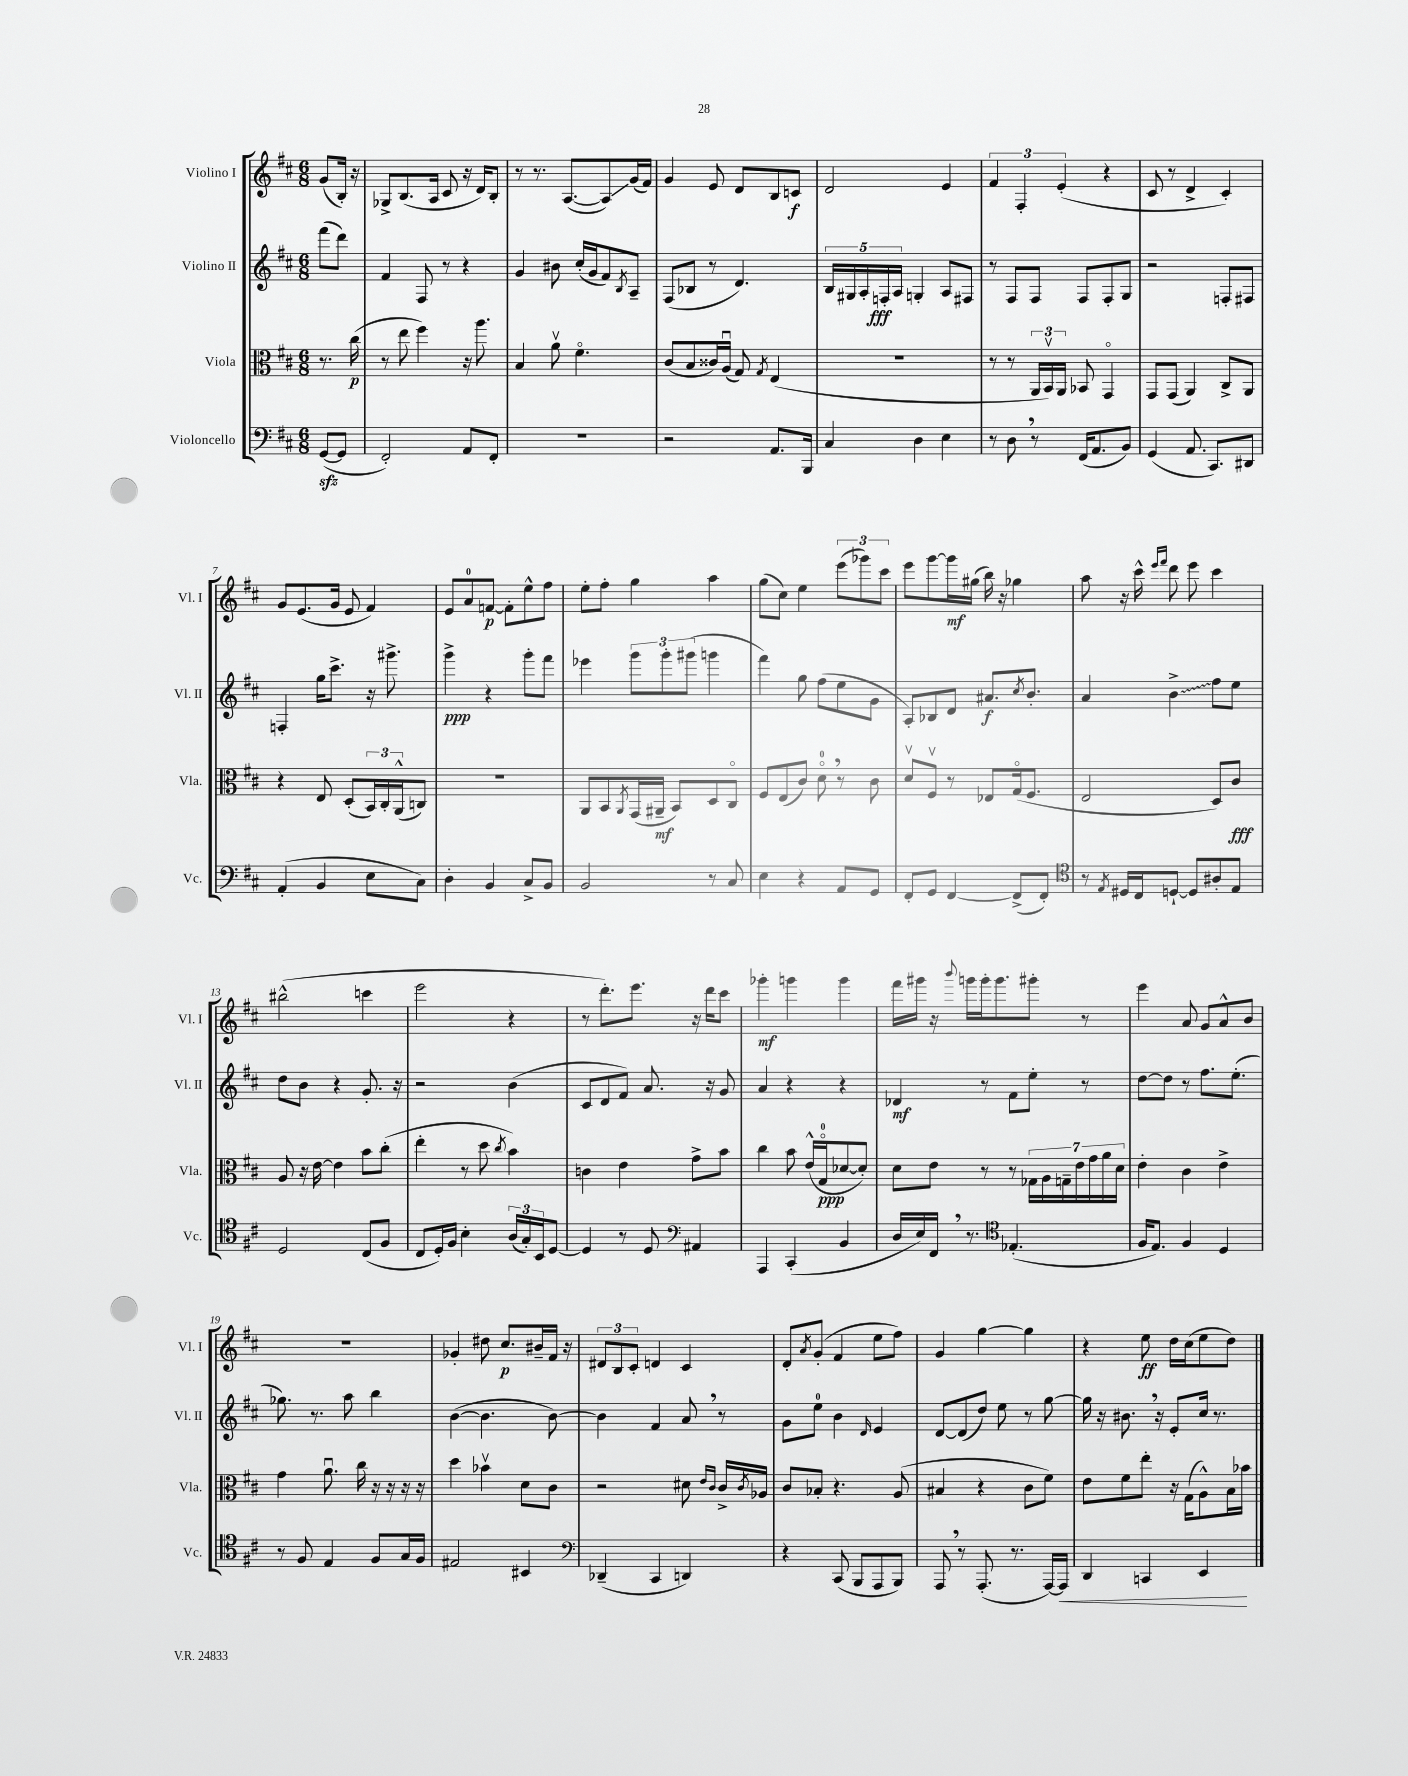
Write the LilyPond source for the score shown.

<<
\new StaffGroup <<
\new Staff = "s0" \with { instrumentName = "Violino I" shortInstrumentName = "Vl. I" } {
    \clef treble \key d \major \numericTimeSignature \time 6/8 \partial 4
    g'8( b16-.) r16 |
    ges8-> b8.( a16 cis'8 r16 d'16) b8-. |
    r8 r8. a8.~( a8\glissando) g'16( fis'16) |
    g'4 e'8 d'8 b8 c'8\f |
    d'2 e'4 |
    \tuplet 3/2 { fis'4 fis4-. e'4-.( } r4 |
    cis'8 r8 d'4-> cis'4-.) |
    g'8 e'8.( g'16 e'8 fis'4) |
    e'8 a'8-0 f'8~\p f'8-. e''8-^ fis''8 |
    e''8-. fis''8-. g''4 a''4 |
    g''8( cis''8) e''4 \tuplet 3/2 { e'''8( ges'''8) cis'''8 } |
    e'''8 g'''8~ g'''16\mf gis''16( b''16) r16 ges''4 |
    a''8 r16 cis'''16-^ \grace { e'''16 fis'''16 } d'''8 e'''8 cis'''4 |
    bis''2-^( c'''4 |
    e'''2 r4 |
    r8 d'''8.-.) e'''8. r16 d'''16 cis'''8 |
    ges'''4-.\mf g'''4 g'''4 |
    fis'''16 gis'''16 r16 \appoggiatura { b'''8 } g'''16 g'''16-. g'''8. gis'''8-. r8 |
    e'''4 a'8 g'8 a'8-^ b'8 |
    R2. |
    ges'4-. dis''8 cis''8.\p bis'16-- fis'16 r16 |
    \tuplet 3/2 { dis'8 b8 cis'8-. } d'4 cis'4 |
    d'8-. \acciaccatura { a'8 } g'8-.( fis'4 e''8 fis''8) |
    g'4 g''4~ g''4 |
    r4 e''8\ff d''16 cis''16( e''8 d''8) \bar "|." |
}
\new Staff = "s1" \with { instrumentName = "Violino II" shortInstrumentName = "Vl. II" } {
    \clef treble \key d \major \numericTimeSignature \time 6/8 \partial 4
    fis'''8( d'''8) |
    fis'4 fis8 r8 r4 |
    g'4 bis'8 cis''16-.( g'16 fis'8) \acciaccatura { b8 } a8-- |
    fis8( bes8 r8 d'4.) |
    \tuplet 5/4 { b16 gis16 a16-. f16-.\fff a16 } g4-. a8 fis8 |
    r8 fis8 fis8 fis8 fis8-. g8 |
    r2 f8-. fis8 |
    f4-. g''16 cis'''8.-> r16 gis'''8.-> |
    g'''4->\ppp r4 g'''8-. fis'''8 |
    ees'''4 \tuplet 3/2 { g'''8 g'''8-. gis'''8( } g'''4 |
    fis'''4) g''8 fis''8( e''8 g'8 |
    a8-.) bes8 d'8 ais'8.\f \acciaccatura { cis''8 } b'8.-. |
    a'4 \once \override Glissando.style = #'zigzag b'4->\glissando fis''8 e''8 |
    d''8 b'8 r4 g'8.-. r16 |
    r2 b'4( |
    cis'8 d'8 fis'8) a'8. r16 g'8 |
    a'4 r4 r4 |
    des'4\mf r8 fis'8 e''8-. r8 |
    d''8~ d''8 r8 fis''8. e''8.-.( |
    ges''8.) r8. a''8 b''4 |
    b'4~( b'4. b'8~) |
    b'4 fis'4 a'8 \breathe r8 |
    g'8 e''8-0 b'4 \grace { d'16 } e'4 |
    d'8~ d'8( d''8) e''8 r8 g''8~ |
    g''16 r16 bis'8. \breathe r16 e'8-. cis''16 r8. \bar "|." |
}
\new Staff = "s2" \with { instrumentName = "Viola" shortInstrumentName = "Vla." } {
    \clef alto \key d \major \numericTimeSignature \time 6/8 \partial 4
    r8. cis''16\p( |
    r8 e''8 fis''4) r16 a''8. |
    b4 a'8\upbow fis'4.\flageolet |
    cis'8( b8 cisis'16) a16\downbow( g8) \acciaccatura { g8 } e4( |
    R2. |
    r8 r8 \tuplet 3/2 { a,16 b,16\upbow) a,16 } bes,8 g,4\flageolet |
    g,8 g,8( a,4) cis8-> a,8 |
    r4 e8 d8-.( \tuplet 3/2 { b,16) cis16-. a,16-^( } c8) |
    R2. |
    a,8 b,8 \acciaccatura { a,8 } g,16( ais,16--\mf b,8) d8 cis8\flageolet |
    fis8 e8( cis'8) d'8-0\flageolet \breathe r8 cis'8 |
    d'8\upbow fis8\upbow r8 ees8 g16\flageolet( fis8. |
    e2 d8) cis'8\fff |
    a8 r16 e'16~ e'4 b'8 cis''8-.( |
    e''4-. r8 d''8 \acciaccatura { cis''8 } b'4) |
    c'4 e'4 g'8-> b'8 |
    cis''4 b'8 e'16-^( g16-0\flageolet\ppp des'8~ des'8-.) |
    d'8 e'8 r8 r8 \tuplet 7/4 { ges16 a16 g16-- e'16 g'16 a'16 d'16 } |
    e'4-. cis'4 e'4-> |
    g'4 a'8.\downbow cis''16 r16 r16 r16 r16 |
    d''4 bes'4\upbow d'8 cis'8 |
    r2 dis'8 \grace { e'16 cis'16 } cis'16-> \acciaccatura { cis'8 } aes16 |
    cis'8 bes8-. r4. a8( |
    bis4 r4 cis'8 fis'8) |
    e'8 fis'8 e''8-. r16 g16( a8-^) b16 bes'16 \bar "|." |
}
\new Staff = "s3" \with { instrumentName = "Violoncello" shortInstrumentName = "Vc." } {
    \clef bass \key d \major \numericTimeSignature \time 6/8 \partial 4
    g,8~\sfz( g,8 |
    fis,2-.) a,8 fis,8-. |
    R2. |
    r2 a,8. b,,16 |
    cis4 d4 e4 |
    r8 d8 \breathe r8 fis,16( a,8. b,8) |
    g,4( a,8. cis,8.) dis,8 |
    a,4-.( b,4 e8 cis8) |
    d4-. b,4 cis8-> b,8 |
    b,2 r8 cis8 |
    e4 r4 a,8 g,8 |
    fis,8-. g,8 fis,4~ fis,8->( fis,8-.) |
    \clef tenor r8 \acciaccatura { e8 } dis16 cis16 d8~-! d8 ais8-. e8 |
    d2 cis8( fis8 |
    cis8 d16-.) fis16 b4-. \tuplet 3/2 { a16( g16-.) b,16 } d8~ |
    d4 r8 d8 \clef bass ais,4 |
    a,,4 cis,4-.( b,4 |
    d16 e16) fis,16 \breathe r8. \clef tenor ees4.-.( |
    fis16 e8.) fis4 d4 |
    r8 fis8 e4 fis8 g16 fis16 |
    eis2 bis,4 |
    \clef bass des,4--( cis,4 d,4) |
    r4 cis,8( b,,8 a,,8 b,,8) |
    a,,8 \breathe r8 a,,8.-.( r8. a,,16~) a,,16\< |
    d,4 c,4 e,4\! \bar "|." |
}
>>
>>
